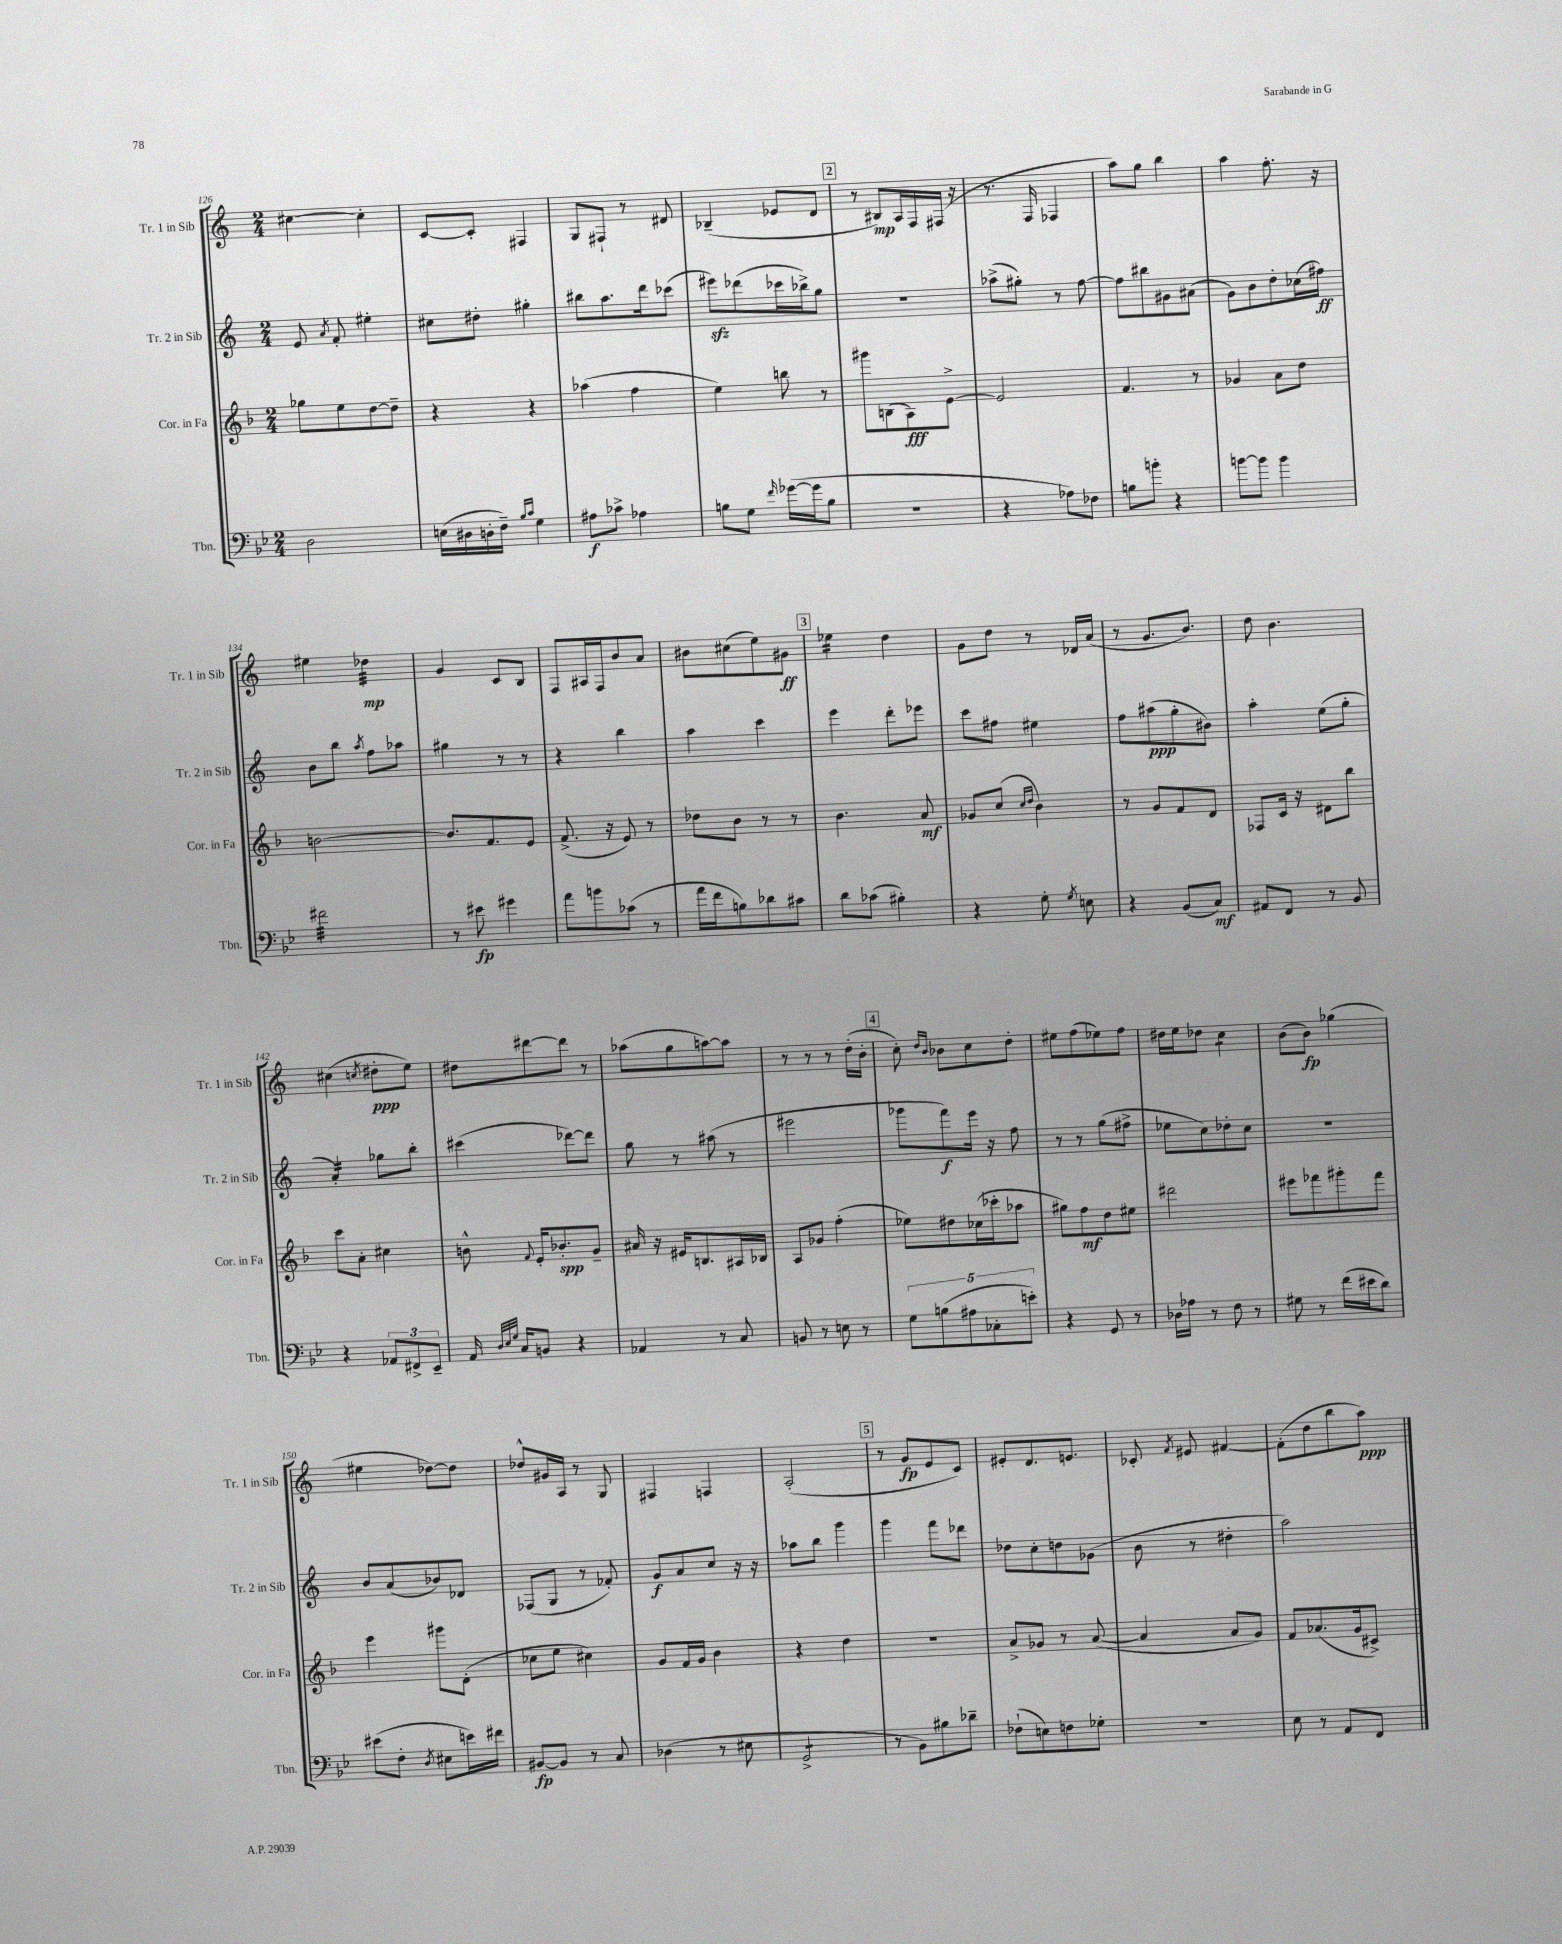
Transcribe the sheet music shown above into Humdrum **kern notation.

**kern	**kern	**kern	**kern
*staff4	*staff3	*staff2	*staff1
*clefF4	*clefG2	*clefG2	*clefG2
*k[b-e-]	*k[b-]	*k[]	*k[]
*M2/4	*M2/4	*M2/4	*M2/4
2D	8gg-	8e	[4cc#
.	.	8qa	.
.	8ee	8f'	.
.	[8dd	4ee#'	4cc#']
.	8dd~]	.	.
=	=	=	=
(16E	4r	8cc#	[8c
16D#	.	.	.
16D'	.	8dd#'	8c']
16F~)	.	.	.
16qqB-	.	.	.
16qqc	.	.	.
4G	4r	4gg#'	4F#
=	=	=	=
8A#	(4aa-	8bb#	8G
8c-^	.	8.aa	8F#`
4A-	4ff	.	8r
.	.	16ddd	.
.	.	(8ccc-	8d#
=	=	=	=
8B	4ee)	8eee#)	(4B-~
8G	.	(8ddd-	.
16qqf	.	.	.
([16g-	8bb	16ccc-	8e-
16g-]	.	16bb-^)	.
8B	8r	8gg	8d
=	=	=	=
2r	8ggg#	2r	8r
.	(8B	.	8B#)
.	8A)	.	16A
.	.	.	16F
.	[8e^	.	(16F#
.	.	.	16r
=	=	=	=
4r	2e]	(8aa-^	8.r
.	.	8gg#')	.
.	.	.	16F
8A-)	.	8r	4F-
8F-	.	[8ff	.
=	=	=	=
8B	4.f	8ff]	8aa)
8b'	.	8bb#	8gg
4r	.	8g#	4bb
.	8r	(8a#	.
=	=	=	=
[8b	4g-	8g)	4aa
8b]	.	8b	.
4b	8a	8dd'	8.ff'
.	8dd	(16cc-	.
.	.	16ff#)	16r
=	=	=	=
2f#	[2b	8b	4ee#
.	.	8bb	.
.	.	8qaa	.
.	.	8ff	4dd-
.	.	8aa-	.
=	=	=	=
8r	8.b]	4gg#	4g
8e#	.	.	.
.	8.f	.	.
4g#	.	8r	8c
.	8e	8r	8B
=	=	=	=
8a	(8.f^	4r	8F
8b	.	.	16A#
.	16r	.	16F
(8c-	8e)	4bb	8b
8r	8r	.	8a
=	=	=	=
16a	8dd-	4aa	8b#
16f	.	.	.
8B)	8b-	.	(8cc#
8d-	8r	4ccc	8ee)
8c#	8r	.	8g#
=	=	=	=
8d	4.b-	4eee	4ee-
(8c-	.	.	.
4B#')	.	8ddd'	4dd
.	8a	8eee-	.
=	=	=	=
4r	8g-	8ccc	8g
.	(8cc	8ff#	8dd
.	16qqcc	.	.
.	16qqdd	.	.
8G'	4b-)	4ee#	8r
8qG	.	.	.
8E	.	.	16d-
.	.	.	(16a
=	=	=	=
4r	8r	8ff	8r
.	8g	(8aa#	8.g
(8BB-	8f	8gg'	.
.	.	.	8.b)
8C)	8d	8b#)	.
=	=	=	=
8AA#	8F-	4aa'	8dd
8FF	16c	.	4.b
.	16r	.	.
8r	8d#	(8ee	.
8BB-	8bb-	8gg'	.
=	=	=	=
4r	8ccc	4a')	(4cc#
.	8a'	.	.
.	.	.	8qcc
12AA-	4cc#	8gg-	8dd#'
12FF#^	.	.	.
.	.	8bb'	8ee)
12EE-~	.	.	.
=	=	=	=
16AA	8b^^	(4ccc#	8dd#
32qqD	.	.	.
32qqE-	.	.	.
32qqG	.	.	.
16C	.	.	.
.	8qqf	.	.
8BB	16e'	.	[8ddd#
.	8.b-'	.	.
4r	.	[8ddd-)	8ddd#]
.	8g~	8ddd-]	8r
=	=	=	=
4AA-	16a#	8gg	(8aa-
.	16r	.	.
.	16e#	8r	8gg
.	8.B	.	.
8r	.	(8aa#	[8aa)
8C	16A#	8r	8aa]
.	16B-	.	.
=	=	=	=
8BB	8A	2eee#	8r
8r	8g-	.	8r
8E	(4ff'	.	8r
8r	.	.	(16dd'
.	.	.	16b'
=	=	=	=
10G	8ee-)	8ggg-	8cc')
(10B	.	.	.
.	.	.	16qqdd
.	.	.	16qqb
.	8dd#	8fff)	8b-
10A#	.	.	.
.	(16cc-	16eee	8cc
10C-'	.	.	.
.	16ccc-'	16r	.
.	8aa-	8ff	8dd'
10e')	.	.	.
=	=	=	=
4r	8gg#)	8r	8ee#
.	8ff	8r	(8ff
8GG	8dd	(8gg	8ee-)
8r	8ee#	8ff#^	8ff
=	=	=	=
16D-	2ddd#	8ee-	16dd#
16A-	.	.	16ee
8r	.	8cc)	8dd-
8F	.	8dd-'	4cc
8r	.	8cc	.
=	=	=	=
8G#	8eee#	2r	(8b
8r	8fff-	.	8b)
(16f	8ggg#'	.	(4gg-
16e#	.	.	.
8d)	8fff-	.	.
=	=	=	=
(8e#	4eee	8b	4ee#
8F'	.	(8a	.
8qD	.	.	.
8E#	8ggg#	8b-)	[8dd-)
16e)	(8d'	8d-	8dd-]
16f#	.	.	.
=	=	=	=
[8BB#	8cc-	(8F-	8dd-^^
8BB#]	8ee	8G	16g#
.	.	.	16A
8r	4cc#)	8r	8r
8C	.	8f-')	8G
=	=	=	=
(4D-	8g	8g	4F#
.	16f	8a	.
.	16g	.	.
8r	4b-	8cc	4F
8E#	.	16r	.
.	.	16r	.
=	=	=	=
2GG^	4r	8aa-	(2A'
.	.	8bb	.
.	4dd	4ggg	.
=	=	=	=
8r	2r	4ggg	8r
8BB-)	.	.	8g
8B#	.	8fff	8e
8d-~	.	8ddd-	8c)
=	=	=	=
(8F-`	8a^	8dd-	8e#'
8E)	8g-	8cc'	8.d
8F	8r	8dd	.
.	.	.	8.e
8G-'	([8a	(8g-	.
=	=	=	=
2r	4a]	8b	8c-'
.	.	.	8qf
.	.	8r	8e#
.	8a	4dd#'	[4f#
.	8g)	.	.
=	=	=	=
8E-	8f	2aa)	(8f#']
8r	(8.a-	.	8dd
8AA	.	.	8bb
.	16g	.	.
8FF	8c#^)	.	8aa)
==	==	==	==
*-	*-	*-	*-
